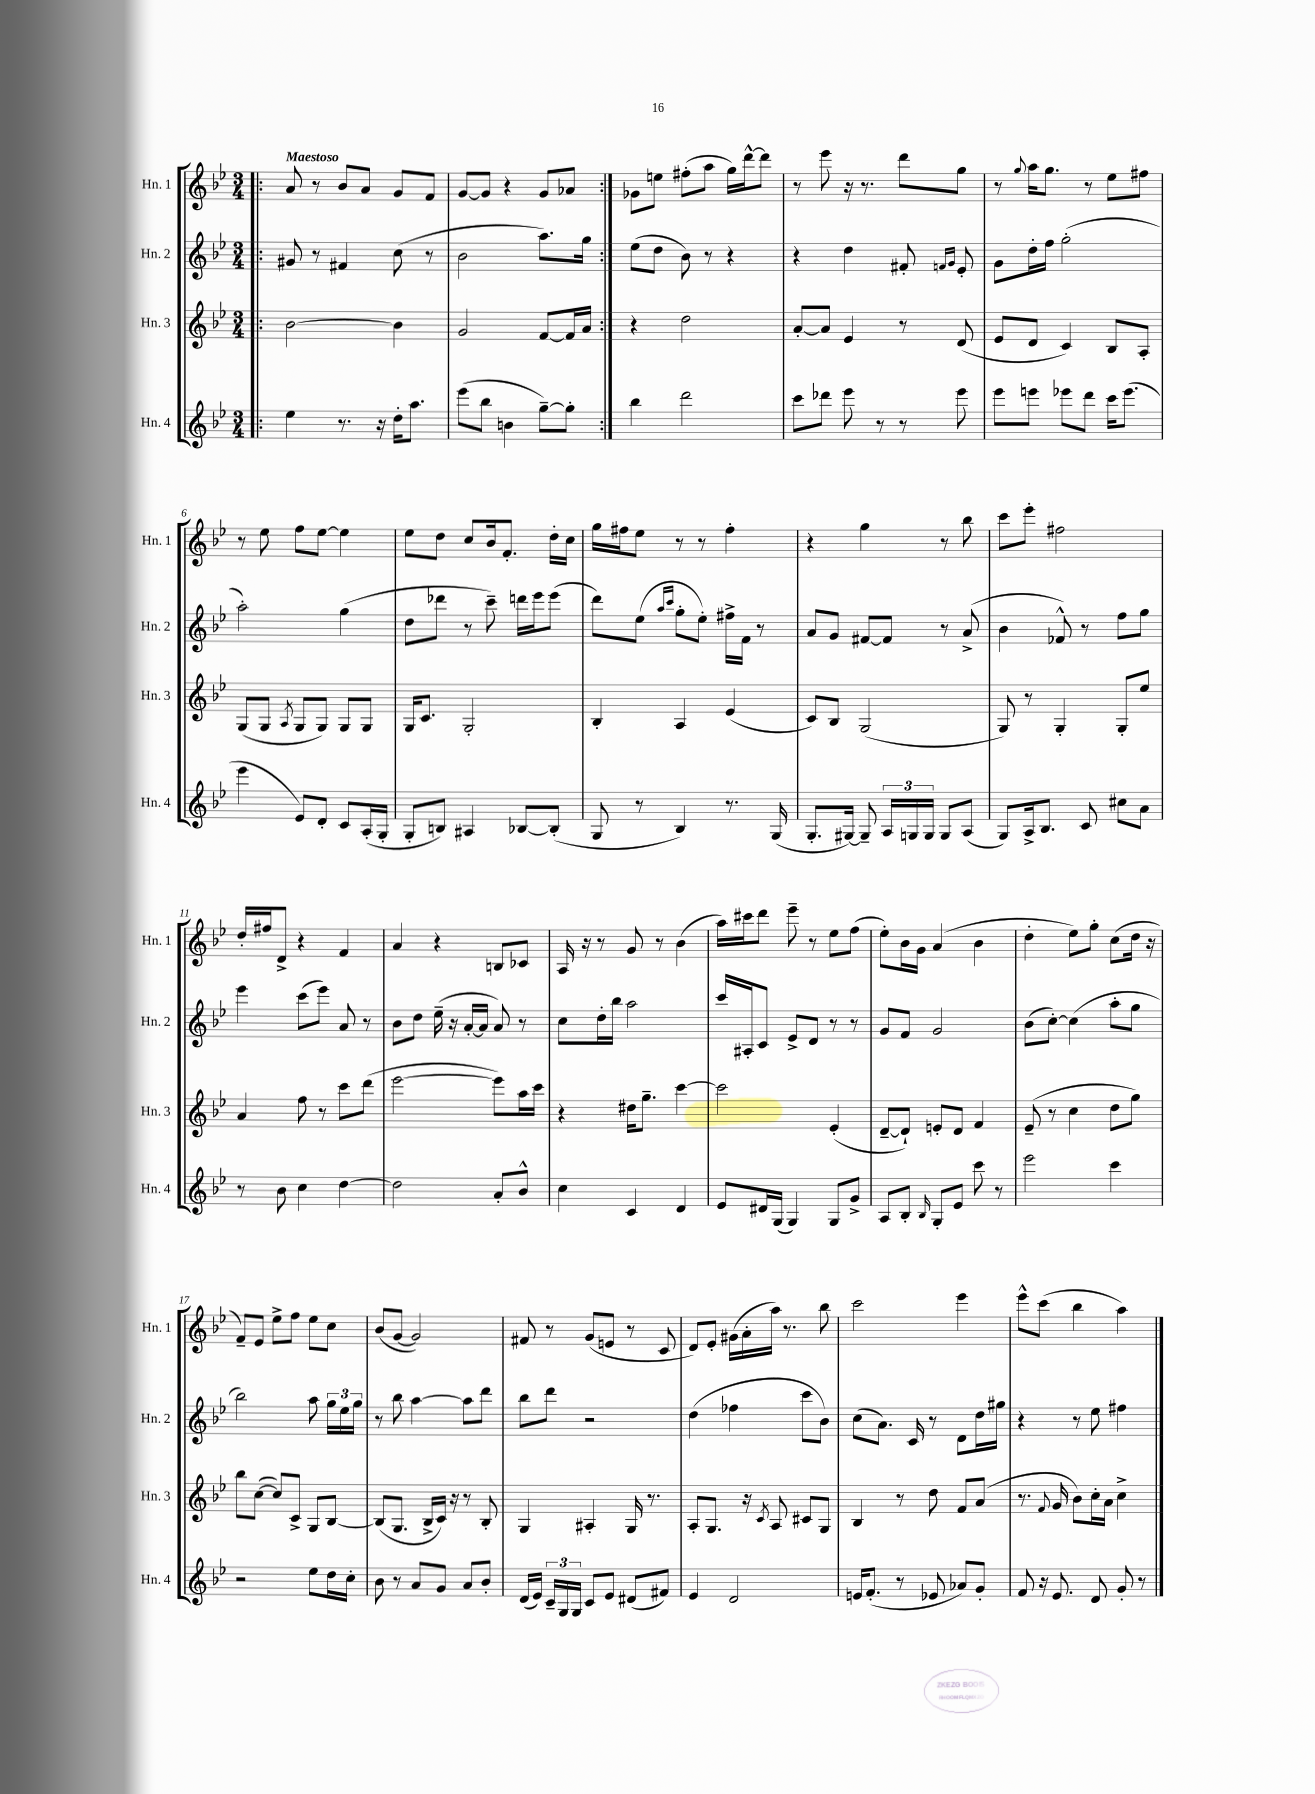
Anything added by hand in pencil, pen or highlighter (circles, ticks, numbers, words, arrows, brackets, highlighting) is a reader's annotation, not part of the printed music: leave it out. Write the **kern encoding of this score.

**kern	**kern	**kern	**kern
*staff4	*staff3	*staff2	*staff1
*clefG2	*clefG2	*clefG2	*clefG2
*k[b-e-]	*k[b-e-]	*k[b-e-]	*k[b-e-]
*M3/4	*M3/4	*M3/4	*M3/4
=!|:	=!|:	=!|:	=!|:
4ee-\	[2b-\	8g#/	8a/
.	.	8r	8r
8.r	.	4f#/	8b-/L
.	.	.	8a/J
16r	.	.	.
16dd'\LK	4b-\]	(8cc\	8g/L
8.aa\J	.	.	.
.	.	8r	8f/J
=	=	=	=
(8eee-\L	2g/	2b-\	[8g/L
8bb-\J	.	.	8g/]J
4b\	.	.	4r
[8gg~\L)	[8f/L	8.aa\L)	8g/L
8gg'\]J	16f/]L	.	8a-/J
.	16a/JJ	16gg\Jk	.
=:|!	=:|!	=:|!	=:|!
4bb-\	4r	(8ee-\L	8g-\L
.	.	8dd\J	8ee\J
2ddd\	2dd\	8b-\)	(8ff#'\L
.	.	8r	8aa\J
.	.	4r	16gg\LL)
.	.	.	[16ddd^^\J
.	.	.	8ddd\]J
=	=	=	=
8ccc\L	[8a'/L	4r	8r
8ddd-\J	8a/]J	.	8eee-\
8eee-\	4e-/	4dd\	16r
.	.	.	8.r
8r	.	.	.
8r	8r	8f#'/	8ddd\L
.	.	16qqf/LL	.
.	.	16qqg/JJ	.
8eee-\	(8d/	8e-'/	8gg\J
=	=	=	=
8eee-\L	8e-/L	8g\L	8r
.	.	.	8qqgg/
8eee\J	8d/J	16dd'\L	16aa\LK
.	.	16ff\JJ	8.gg\J
8eee-\L	4c/)	(2gg'\	.
8ddd\J	.	.	8r
16ccc\LK	8B-/L	.	8ee-\L
(8.eee-\J	.	.	.
.	8A'/J	.	8ff#\J
=	=	=	=
4eee-\	(8G/L	2aa'\)	8r
.	8G/J	.	8ee-\
.	8qA/	.	.
8e-/L)	8G/L	.	8ff\L
8d'/J	8G/J)	.	[8ee-\J
8c/L	8G/L	(4gg\	4ee-\]
(16A'/L	8G/J	.	.
16G'/JJ	.	.	.
=	=	=	=
8G'/L	16G/LK	8dd\L	8ee-\L
.	8.c/J	.	.
8B/J)	.	8ddd-\J	8dd\J
4A#/	2G'/	8r	8cc/L
.	.	8ccc~\)	16b-/k
.	.	.	8.f'/J
[8B-/L	.	16ddd\LL	.
.	.	16eee-\J	.
(8B-'/]J	.	(8eee-\J	16dd'\LL
.	.	.	16cc\JJ
=	=	=	=
8G/	4B-'/	8ddd\L)	16gg\LL
.	.	.	16ff#\J
8r	.	(8ee-\J	8ee-\J
.	.	16qqaa/LL	.
.	.	16qqccc/JJ	.
4B-/)	4A/	8gg'\L	8r
.	.	8ee-'\J)	8r
8.r	(4e-/	16ff#^\LL	4ff#'\
.	.	16f\JJ	.
.	.	8r	.
(16G/	.	.	.
=	=	=	=
8.G'/L	8c/L)	8a/L	4r
.	8B-/J	8g/J	.
[16G#/Jk)	.	.	.
8G#~/]	(2G/	[8f#/L	4gg\
24A/LL	.	8f#/]J	.
24G/	.	.	.
24G/JJ	.	.	.
8G/L	.	8r	8r
(8A/J	.	(8a^/	8bb-\
=	=	=	=
8G/L)	8G/)	4b-\	8ccc\L
16A^/k	8r	.	8eee-'\J
8.B-/J	.	.	.
.	4G'/	8f-^^/)	2ff#\
8c/	.	8r	.
8cc#\L	8G'/L	8ff\L	.
8a\J	8ee-/J	8gg\J	.
=	=	=	=
8r	4a/	4eee-\	16dd'/LL
.	.	.	16ff#/J
8b-\	.	.	8d^/J
4cc\	8ff\	(8ccc\L	4r
.	8r	8eee-\J)	.
[4dd\	8ccc\L	8a/	4f/
.	(8ddd\J	8r	.
=	=	=	=
2dd\]	[2eee-\	8b-\L	4a/
.	.	8dd\J	.
.	.	(16ee-~\	4r
.	.	16r	.
.	.	[16a'/LL	.
.	.	16a/]JJ	.
8a'/L	8eee-\]L)	8a/)	8B/L
8b-^^/J	16aa\L	8r	8c-/J
.	16ccc\JJ	.	.
=	=	=	=
4cc\	4r	8cc\L	16A/
.	.	.	16r
.	.	16dd'\L	8r
.	.	16bb-\JJ	.
4c/	16dd#\LK	2aa\	8g/
.	8.gg~\J	.	.
.	.	.	8r
4d/	[4ccc\	.	(4b-\
=	=	=	=
8e-/L	2ccc\]	16ccc/LL	16aa\LL)
.	.	16A#'/J	16ccc#\J
16d#/L	.	8c/J	8ddd\J
(16G/JJ	.	.	.
4G/)	.	8e-^/L	8eee-~\
.	.	8d/J	8r
8G/L	(4e-'/	8r	8ee-\L
8g^/J	.	8r	(8ff\J
=	=	=	=
8A/L	[8d~/L	8g/L	8ee-'\L)
8B-'/J	8d`/]J)	8f/J	16b-\L
.	.	.	16g\JJ
16qqB-/	.	.	.
8G'/L	8e'/L	2g/	(4a/
8e-/J	8d/J	.	.
8ccc\	4f/	.	4b-\
8r	.	.	.
=	=	=	=
2eee-\	(8e-~/	(8b-\L	4dd'\
.	8r	[8cc'\J)	.
.	4cc\	(4cc\]	8ee-\L)
.	.	.	8gg'\J
4ccc\	8dd\L	8aa'\L	(8cc\L
.	8gg\J)	8gg\J	16dd\Jk
.	.	.	16r
=	=	=	=
2r	8bb-\L	2bb-\)	8f~/L)
.	([8cc\J	.	8e-/J
.	8cc/]L)	.	8ee-^\L
.	8c^/J	.	8ff\J
8ee-\L	8G/L	8aa\	8ee-\L
16dd\L	[8B-/J	24gg\LL	8cc\J
.	.	24ee-\	.
16cc'\JJ	.	.	.
.	.	24gg\JJ	.
=	=	=	=
8b-\	(8B-/]L	8r	(8b-/L
8r	8.G/J	8bb-\	[8g/J
8a/L	.	[4aa\	2g/])
.	16B-^/LL	.	.
8g/J	16c/JJ)	.	.
.	16r	.	.
8a/L	8r	8aa\]L	.
8b-'/J	8B-'/	8ddd\J	.
=	=	=	=
(16d/LL	4G/	8bb-\L	8f#/
16e-/JJ)	.	.	.
24c~/LL	.	8ddd\J	8r
24G/	.	.	.
24G/JJ	.	.	.
8c/L	4A#'/	2r	(8g/L
8e-/J	.	.	8e/J
(8d#/L	16G/	.	8r
.	8.r	.	.
8f#/J)	.	.	8c/
=	=	=	=
4e-/	8A'/L	(4dd\	8d/L)
.	8.G/J	.	8e-'/J
2d/	.	4ff-\	(16g#\LL
.	16r	.	16a'\
.	8qc/	.	.
.	8A/	.	16aa\JJ)
.	.	.	8.r
.	8c#/L	8ccc\L	.
.	8G/J	8b-\J)	8bb-\
=	=	=	=
16e/LK	4B-/	(8cc\L	2ccc\
(8.f'/J	.	.	.
.	.	8.a\J)	.
8r	8r	.	.
.	.	16c/	.
8e-/	8dd\	8r	.
8a-/L)	8f/L	8d\L	4eee-\
8g'/J	(8a/J	16dd\L	.
.	.	16gg#\JJ	.
=	=	=	=
8f/	8.r	4r	8eee-^^\L
16r	.	.	(8ccc\J
.	8qqf/	.	.
8.e-/	16g/	.	.
.	8b-\L)	8r	4bb-\
8d/	16cc'\L	8ee-\	.
.	16a\JJ	.	.
8g'/	4cc^\	4ff#\	4aa\)
8r	.	.	.
==	==	==	==
*-	*-	*-	*-
